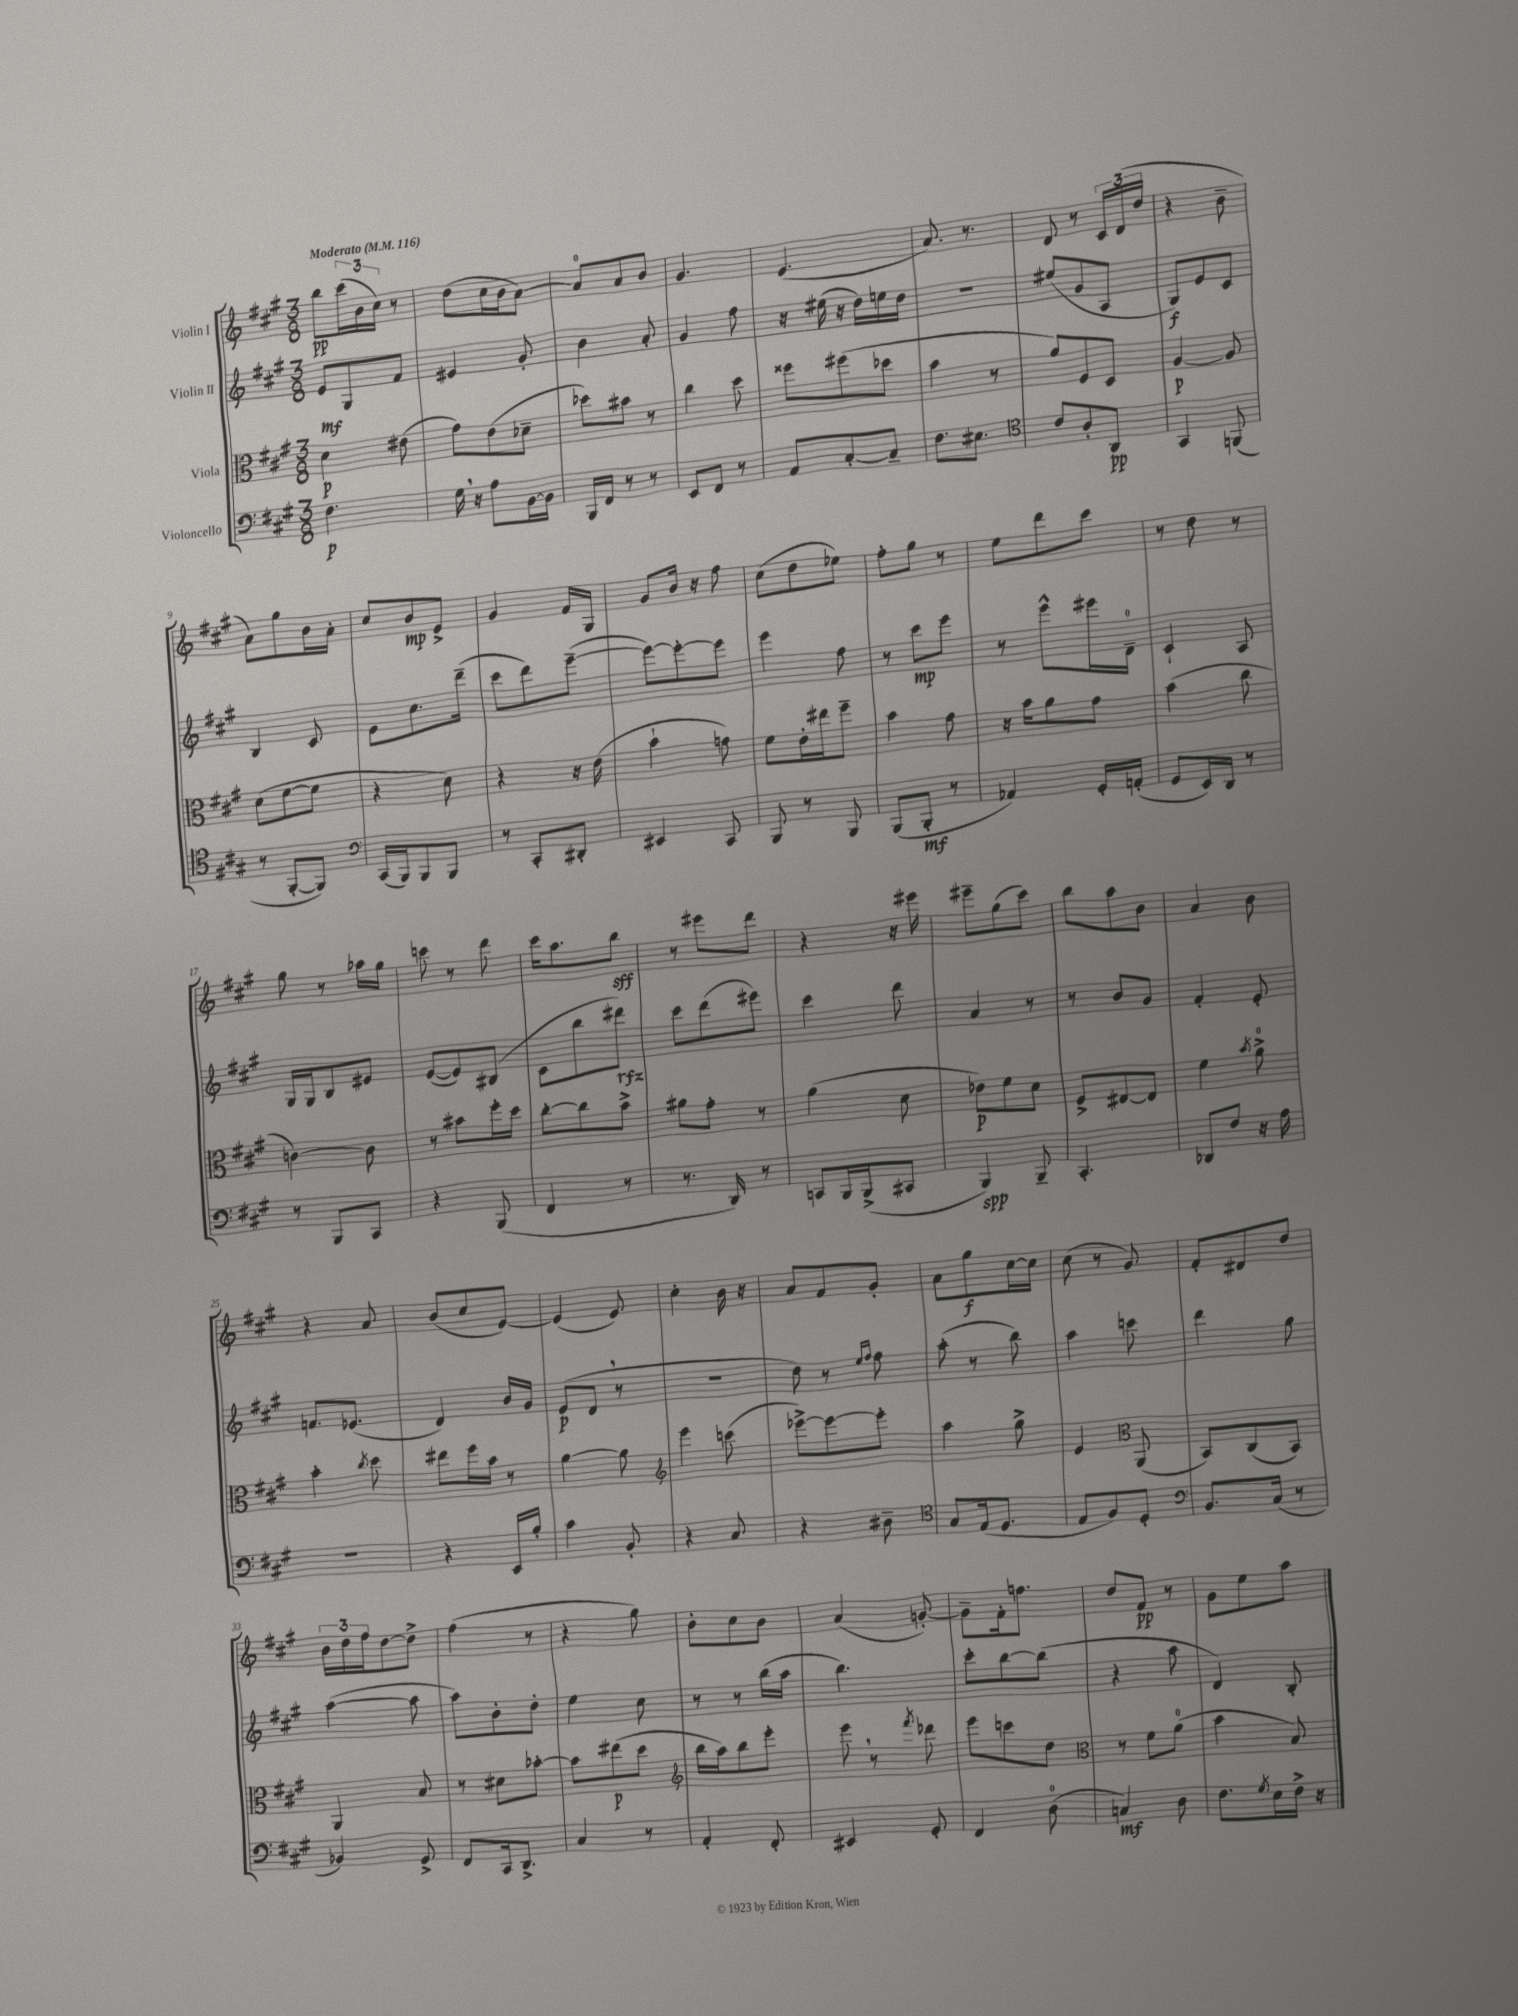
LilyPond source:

<<
\new StaffGroup <<
\new Staff = "s0" \with { instrumentName = "Violin I" } {
    \clef treble \key a \major \numericTimeSignature \time 3/8 \tempo "Moderato" 4 = 116
    b''8\pp \tuplet 3/2 { cis'''16( b'16 cis''16) } r8 |
    d''8( cis''16 b'16 a'8~) |
    a'8-0 a'8 b'8 |
    gis'4. |
    e'4.( |
    a'8.) r8. |
    d'8 r8 \tuplet 3/2 { cis'16 d'16( d''16 } |
    r4 b'8-- |
    a'8) gis''8 b'16 a'16-. |
    cis''8 b'8\mp e'8-> |
    gis'4 fis'16 gis16 |
    gis'8 b'16 r16 fis''8 |
    cis''8( d''8 ees''8) |
    fis''8-. gis''8 r8 |
    e''8 d'''8 cis'''8 |
    r8 d''8 r8 |
    gis''8 r8 aes''16 gis''16 |
    c'''8 r8 d'''8 |
    cis'''16 a''8. b''8\sff |
    r8 eis'''8 d'''8 |
    r4 r16 eis'''16 |
    eis'''8-- gis''8( cis'''8) |
    b''8 a''8 b'8 |
    a'4 b'8 |
    r4 a'8 |
    b'8( cis''8 e'8~) |
    e'4( e'8) |
    cis''4-. b'16 r16 |
    a'8 fis'8 gis'8-. |
    a'8 gis''8\f cis''16~ cis''16 |
    cis''8( r8 gis'8) |
    fis'8-. dis'8 d''8 |
    \tuplet 3/2 { b'16 d''16 fis''16 } d''8~ d''8-> |
    fis''4( r8 |
    r4 gis''8) |
    b'8-. cis''8 b'8 |
    a'4( g'8~-.) |
    g'8-- fis'16-. f''8. |
    d''8 fis'8\pp r8 |
    gis'8 e''8 a''8 \bar "|." |
}
\new Staff = "s1" \with { instrumentName = "Violin II" } {
    \clef treble \key a \major \numericTimeSignature \time 3/8
    e'8\mf gis8 fis'8 |
    eis'4 gis'8-. |
    b'4 a'8-. |
    gis'4 fis''8 |
    r16 eis''16( r16 d''16) e''16 d''16 |
    R4. |
    eis''8( gis'8 a8 |
    gis8\f) e'8 cis'8 |
    b4 cis'8 |
    e'8 cis''8. d'''16--( |
    cis'''8 d'''8) e'''8~--( |
    e'''8~) e'''8~-. e'''8 |
    e'''4 fis''8 |
    r8 cis'''8\mp e'''8 |
    r8 e'''8-^ eis'''16 d'16-0-- |
    cis'4-! a8 |
    gis16 gis16 b8 eis'8 |
    e'8~( e'8) bis8( |
    cis'8 b''8 dis'''8\rfz) |
    cis'''8 d'''8( eis'''8) |
    cis'''4 d'''8 |
    a'4 r8 |
    r8 b'8 gis'8 |
    fis'4-. e'8-. |
    f'8. ees'8.( |
    d'4) b'16 gis'16 |
    e'8\p( d'8 \breathe r8 |
    r4. |
    d''8) r8 \grace { e''16 fis''16 } fis''8 |
    a''8-.( r8 b''8) |
    a''4 c'''8 |
    d'''4 gis''8 |
    a''4~( a''8 |
    a''8) b'8-. d''8-. |
    e''4 cis''8 |
    r8 r8 b''16( a''16 |
    b''4.) |
    cis'''8-. b''8~ b''8( |
    r4 a''8 |
    d'4) b8-. \bar "|." |
}
\new Staff = "s2" \with { instrumentName = "Viola" } {
    \clef alto \key a \major \numericTimeSignature \time 3/8
    d'4\p eis'8( |
    gis'8) e'8( des'8-- |
    des''8) bis'8 r8 |
    cis''4 d''8 |
    fisis''8 fis''8( des''8 |
    b'4 r8 |
    a'8) fis8 d8 |
    a4~\p a8 |
    d'8( fis'8~ fis'8 |
    r4 d'8) |
    r4 r16 e'16( |
    b'4-! g'8) |
    fis'8 e'16-. eis''16 fis''8-- |
    b'4 gis'8 |
    r16 b'16 a'8 gis'8 |
    b'4( cis''8 |
    c'4~) c'8 |
    r8 bis'8 fis''16-. d''16 |
    cis''8~-. cis''8 b'8-> |
    ais'8 gis'8-. r8 |
    a'4( d'8 |
    ees'8\p) fis'8 d'8 |
    fis8-> eis8~ eis8 |
    fis'4 \acciaccatura { b'8 } a'8-0-> |
    b'4-. \acciaccatura { cis''8 } d''8 |
    eis''8 fis''16 b'16 r8 |
    a'4~ a'8 |
    \clef treble e'''4 c'''8( |
    ees'''8~->) ees'''8~ ees'''8-. |
    a''4 gis''8-> |
    e'4 \clef alto a,8( |
    b,8) cis8( b,8) |
    a,4 b8 |
    r8 dis'8 bes'8~-. |
    bes'8 eis''8\p( d''8 |
    \clef treble b''16 a''16) b''8 e'''8-. |
    e'''8 \breathe r8 \acciaccatura { fis'''8 } des'''8 |
    e'''8 c'''8 d''8 |
    \clef alto r8 fis'8 a'8-0( |
    b'4 b8) \bar "|." |
}
\new Staff = "s3" \with { instrumentName = "Violoncello" } {
    \clef bass \key a \major \numericTimeSignature \time 3/8
    fis4.\p |
    gis16 \breathe r16 a8 b,16~ b,16 |
    b,,16 fis,16 r8 r8 |
    e,8 fis,8 r8 |
    a,8 cis8~-. cis8-- |
    fis8. eis8. |
    \clef tenor cis'8 a8-. a,8\pp |
    gis,4 f,8( |
    r8 fis,8~-. fis,8) |
    \clef bass cis,16( b,,16) b,,8 b,,8 |
    r8 cis,8-. dis,8-. |
    eis,4 cis,8 |
    b,,8 r8 b,,8 |
    b,,8( b,,8-.\mf r8 |
    aes,4) gis,16-. a,16-.( |
    gis,8 e,16) d,16 r8 |
    r8 b,,8 cis,8 |
    r4 b,,8( |
    fis,4 r8 |
    r8. d,16) r8 |
    c,8 b,,16 b,,16->( cis,8 |
    b,,4\spp) b,,8-- |
    cis,4.-. |
    des,8 fis8 r16 a16 |
    R4. |
    r4 e,16 b16-. |
    cis'4 b,8-. |
    r4 cis8 |
    r4 dis8-- |
    \clef tenor gis8 e16( d8. |
    e8 fis8) d8-. |
    \clef bass b,8. cis16( r8 |
    bes,4) gis,8-> |
    fis,8 cis,16 d,8.-> |
    cis4 r8 |
    a,4-. fis,8-. |
    eis,4 gis,8-. |
    fis,4 d8-0( |
    c4\mf) d8 |
    fis8. \acciaccatura { gis8 } e16 fis16-> r16 \bar "|." |
}
>>
>>
